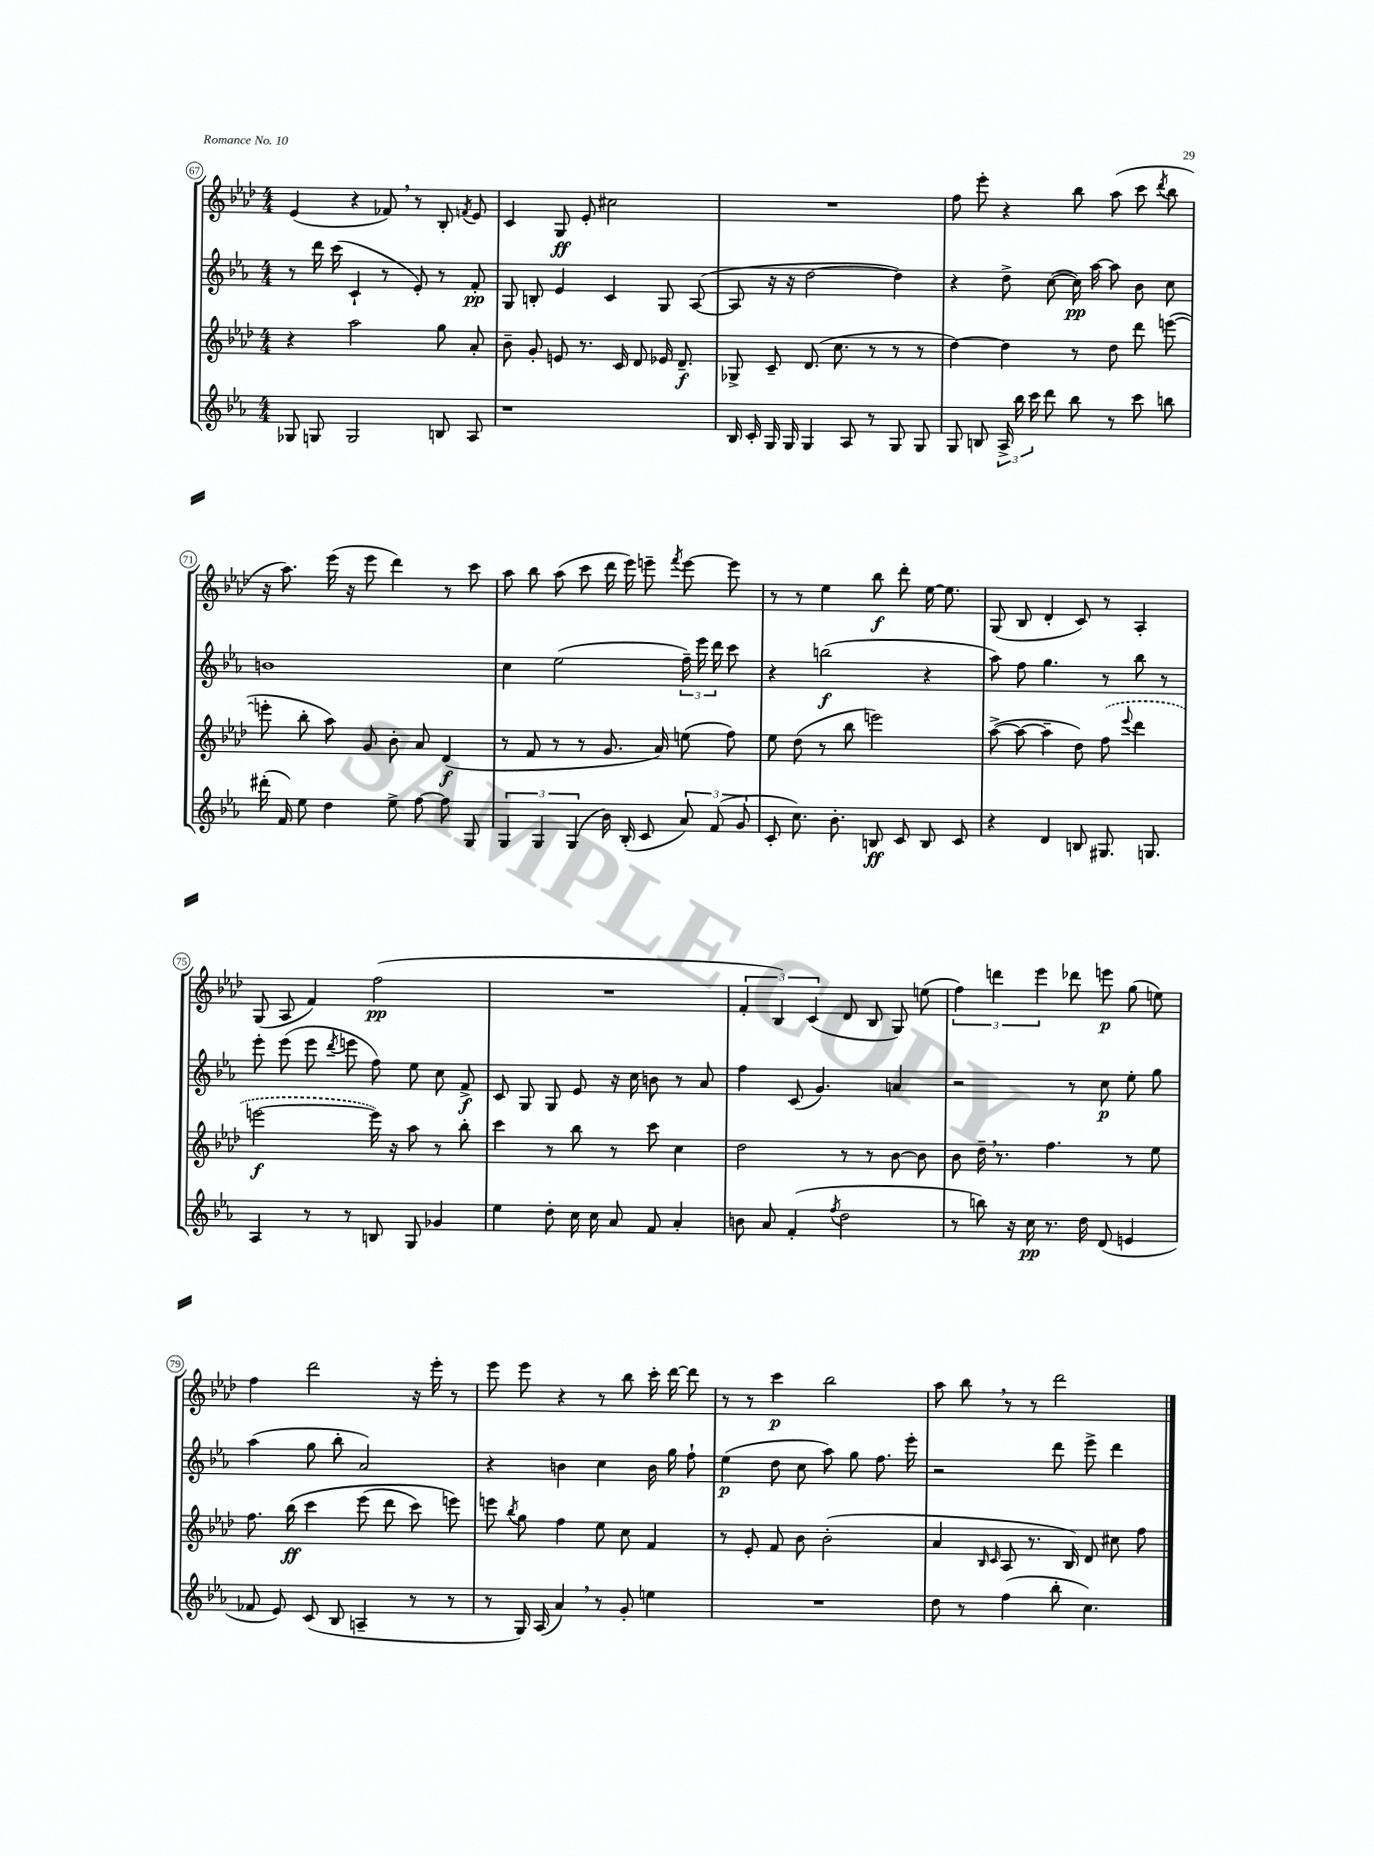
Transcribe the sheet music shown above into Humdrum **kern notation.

**kern	**dynam	**kern	**dynam	**kern	**dynam	**kern	**dynam
*part4	*part4	*part3	*part3	*part2	*part2	*part1	*part1
*staff4	*staff4	*staff3	*staff3	*staff2	*staff2	*staff1	*staff1
*clefG2	*	*clefG2	*	*clefG2	*	*clefG2	*
*k[b-e-a-]	*	*k[b-e-a-d-]	*	*k[b-e-a-]	*	*k[b-e-a-d-]	*
*M4/4	*	*M4/4	*	*M4/4	*	*M4/4	*
=67	=67	=67	=67	=67	=67	=67	=67
8G-X/	.	4r	.	8r	.	(4e-/	.
8Gn/	.	.	.	16ddd\	.	.	.
.	.	.	.	(16ccc\	.	.	.
2G/	.	2aa-\	.	4c`/	.	4r	.
.	.	.	.	8r	.	8f-X,/)	.
.	.	.	.	8e-'/)	.	8r	.
8Bn/	.	8gg\	.	8r	.	8B-'/	.
.	.	.	.	.	.	8qfn/	.
8A-/	.	8a-'/	.	8f'/	pp	8e-/	.
=68	=68	=68	=68	=68	=68	=68	=68
1r	.	8b-~\	.	8G/	.	4c/	.
.	.	8g'/	.	8Bn'/	.	.	.
.	.	8en/	.	4e-/	.	8G/	ff
.	.	8.r	.	.	.	8e-'/	.
.	.	.	.	4c/	.	2cc#X\	.
.	.	16c/	.	.	.	.	.
.	.	8d-/	.	.	.	.	.
.	.	16e-X/	.	8G/	.	.	.
.	.	8.d-~/	f	.	.	.	.
.	.	.	.	([8A-/	.	.	.
=69	=69	=69	=69	=69	=69	=69	=69
16B-/	.	8G-X^/	.	8A-/]	.	1r	.
16c'/	.	.	.	.	.	.	.
16G/	.	8c~/	.	16r	.	.	.
16G/	.	.	.	16r	.	.	.
4G/	.	(8.d-/	.	[2dd\	.	.	.
.	.	8.cc\	.	.	.	.	.
8A-/	.	.	.	.	.	.	.
8r	.	8r	.	.	.	.	.
8G/	.	8r	.	4dd\])	.	.	.
8G/	.	8r	.	.	.	.	.
=70	=70	=70	=70	=70	=70	=70	=70
8G/	.	[4dd-\)	.	4r	.	8ff\	.
8Bn/	.	.	.	.	.	8eee-'\	.
24A-^/	.	4dd-\]	.	8dd^\	.	4r	.
24bb-\	.	.	.	.	.	.	.
24ccc\	.	.	.	.	.	.	.
8ddd\	.	.	.	([8cc\	.	.	.
8bb-\	.	8r	.	16cc\])	pp	8bb-\	.
.	.	.	.	[16aa-\	.	.	.
8r	.	8dd-\	.	8aa-\]	.	(8aa-\	.
8ccc\	.	8ddd-\	.	8b-\	.	8ccc\	.
.	.	.	.	.	.	8qddd-/	.
8bbn\	.	([8eeen\	.	8cc\	.	8bb-\	.
!!LO:LB:g=z
=71	=71	=71	=71	=71	=71	=71	=71
(16ddd#X'\	.	8eeen'\]	.	1bn	.	16r	.
16f/)	.	.	.	.	.	8.aa-\)	.
8ee-\	.	8bb-'\	.	.	.	.	.
4dd\	.	8aa-\)	.	.	.	(16eee-\	.
.	.	.	.	.	.	16r	.
.	.	8g/	.	.	.	8eee-\	.
8ee-^\	.	8b-'\	.	.	.	4ddd-\)	.
[8ff\	.	8a-/	.	.	.	.	.
8ff\]	.	(4d-/	f	.	.	8r	.
8G/	.	.	.	.	.	8ccc\	.
=72	=72	=72	=72	=72	=72	=72	=72
6G/	.	8r	.	4cc\	.	8aa-\	.
.	.	8f/	.	.	.	8bb-\	.
6G/	.	.	.	.	.	.	.
.	.	8r	.	(2ee-\	.	(8aa-\	.
(6G/	.	.	.	.	.	.	.
.	.	8r	.	.	.	8ccc\	.
16b-\)	.	8.g/	.	.	.	16ddd-\	.
(16B-'/	.	.	.	.	.	16eee-\)	.
8c/	.	.	.	.	.	8eeen~\	.
.	.	16a-/)	.	.	.	.	.
.	.	.	.	.	.	8qfff/	.
12a-/)	.	(8een\	.	24ff~\)	.	[8eee\	.
.	.	.	.	24eee-\	.	.	.
(12f/	.	.	.	24ddd\	.	.	.
.	.	8ff\)	.	8ccc\	.	8eee\]	.
12g/	.	.	.	.	.	.	.
=73	=73	=73	=73	=73	=73	=73	=73
8c'/	.	8ee-\	.	4r	.	8r	.
8.cc\)	.	(8dd-\	.	.	.	8r	.
.	.	8r	.	(2bbn\	f	4ee-\	.
8.b-'\	.	.	.	.	.	.	.
.	.	8bb-\	.	.	.	.	.
8Bn/	ff	2eeen\)	.	.	.	8bb-\	f
8c/	.	.	.	.	.	8ddd-'\	.
8B/	.	.	.	4r	.	[16ee-\	.
.	.	.	.	.	.	8.ee-\]	.
8c/	.	.	.	.	.	.	.
=74	=74	=74	=74	=74	=74	=74	=74
4r	.	([8aa-^\	.	8aa-\)	.	(8G/	.
.	.	8aa-\_	.	8ff\	.	8B-/	.
4d/	.	4aa-~\]	.	4.gg\	.	4d-'/	.
8Bn/	.	8dd-\)	.	.	.	8c/)	.
8.G#X/	.	(8ff\	.	8r	.	8r	.
.	.	8qqeee-/	.	.	.	.	.
.	.	4ddd-\	.	8bb-\	.	4A-'/	.
8.Gn/	.	.	.	.	.	.	.
.	.	.	.	8r	.	.	.
!!LO:LB:g=z
=75	=75	=75	=75	=75	=75	=75	=75
4A-/	.	[2eeen\	f	8eee-'\	.	(8G/	.
.	.	.	.	(8eee-\	.	8A-/	.
8r	.	.	.	8eee-\	.	4f/)	.
.	.	.	.	8qddd/	.	.	.
8r	.	.	.	8eeen\	.	.	.
8Bn/	.	16eee\])	.	8ff\)	.	(2ff\	pp
.	.	16r	.	.	.	.	.
8G/	.	8aa-\	.	8ee-\	.	.	.
4g-X/	.	8r	.	8cc\	.	.	.
.	.	8bb-'\	.	8f^/	f	.	.
=76	=76	=76	=76	=76	=76	=76	=76
4ee-\	.	4ccc\	.	8c/	.	1r	.
.	.	.	.	8G/	.	.	.
8dd'\	.	8r	.	8G/	.	.	.
16cc\	.	8bb-\	.	8e-/	.	.	.
16cc\	.	.	.	.	.	.	.
8a-/	.	8r	.	16r	.	.	.
.	.	.	.	16cc\	.	.	.
8f/	.	8ccc\	.	8bn\	.	.	.
4a-'/	.	4cc\	.	8r	.	.	.
.	.	.	.	8a-/	.	.	.
=77	=77	=77	=77	=77	=77	=77	=77
8bn\	.	2dd-\	.	4ff\	.	6f'/	.
8a-/	.	.	.	.	.	.	.
.	.	.	.	.	.	6B-/)	.
(4f'/	.	.	.	(8c/	.	.	.
.	.	.	.	.	.	(6c/	.
.	.	.	.	4.g/)	.	.	.
8qff/	.	.	.	.	.	.	.
2dd\	.	8r	.	.	.	8d-/	.
.	.	8r	.	.	.	8B-/	.
.	.	[8b-\	.	4an/	.	8G/)	.
.	.	8b-\]	.	.	.	(8een\	.
=78	=78	=78	=78	=78	=78	=78	=78
8r	.	8b-\	.	2r	.	6ff\)	.
8bbn\)	.	16dd-~,\	.	.	.	.	.
.	.	.	.	.	.	6dddn\	.
.	.	8.r	.	.	.	.	.
16r	.	.	.	.	.	.	.
16cc\	pp	.	.	.	.	.	.
.	.	.	.	.	.	6eee-\	.
8.r	.	4.ff\	.	.	.	.	.
.	.	.	.	8r	.	8ddd-X\	.
16dd\	.	.	.	.	.	.	.
(8d/	.	.	.	8cc\	p	8eeen\	p
4en/	.	8r	.	8ee-'\	.	(8gg\	.
.	.	8ee-\	.	8gg\	.	8een\)	.
!!LO:LB:g=z
=79	=79	=79	=79	=79	=79	=79	=79
8f-X/	.	8.ff\	.	(4aa-\	.	4ff\	.
8e-/)	.	.	.	.	.	.	.
.	.	(16bb-\	ff	.	.	.	.
(8c/	.	4ccc\	.	8gg\	.	2ddd-\	.
8B-/	.	.	.	8bb-'\	.	.	.
4An~/	.	(8eee-\	.	2a-/)	.	.	.
.	.	8ddd-\	.	.	.	.	.
8r	.	8ccc\)	.	.	.	16r	.
.	.	.	.	.	.	16eee-'\	.
8r	.	8eeen\)	.	.	.	8r	.
=80	=80	=80	=80	=80	=80	=80	=80
8r	.	8eeen\	.	4r	.	8eee-\	.
.	.	8qbb-/	.	.	.	.	.
16G/)	.	8gg\	.	.	.	8eee-\	.
(16A-/	.	.	.	.	.	.	.
4a-,/)	.	4ff\	.	4bn\	.	4r	.
8r	.	8ee-\	.	4cc\	.	8r	.
8g'/	.	8cc\	.	.	.	8bb-\	.
4een\	.	4f/	.	16b\	.	16ccc'\	.
.	.	.	.	16gg\	.	[16ddd-\	.
.	.	.	.	8ff`\	.	8ddd-\]	.
=81	=81	=81	=81	=81	=81	=81	=81
1r	.	8r	.	(4ee-\	p	8r	.
.	.	8e-'/	.	.	.	8r	.
.	.	8f/	.	8dd\	.	4ccc\	p
.	.	8b-\	.	8cc\	.	.	.
.	.	(2b-'\	.	8aa-\)	.	2bb-\	.
.	.	.	.	8gg\	.	.	.
.	.	.	.	8.ff\	.	.	.
.	.	.	.	16eee-'\	.	.	.
=82	=82	=82	=82	=82	=82	=82	=82
8dd\	.	4a-/	.	2r	.	8aa-\	.
8r	.	.	.	.	.	8bb-,\	.
.	.	16qqB-/	.	.	.	.	.
.	.	16qqc/	.	.	.	.	.
(4ff\	.	8A-/	.	.	.	8r	.
.	.	8.r	.	.	.	8r	.
8bb-'\	.	.	.	8ddd\	.	2ddd-\	.
.	.	16B-/)	.	.	.	.	.
4.cc\)	.	8d-/	.	8eee-^\	.	.	.
.	.	8cc#X\	.	4ddd\	.	.	.
.	.	8ff\	.	.	.	.	.
==	==	==	==	==	==	==	==
*-	*-	*-	*-	*-	*-	*-	*-
